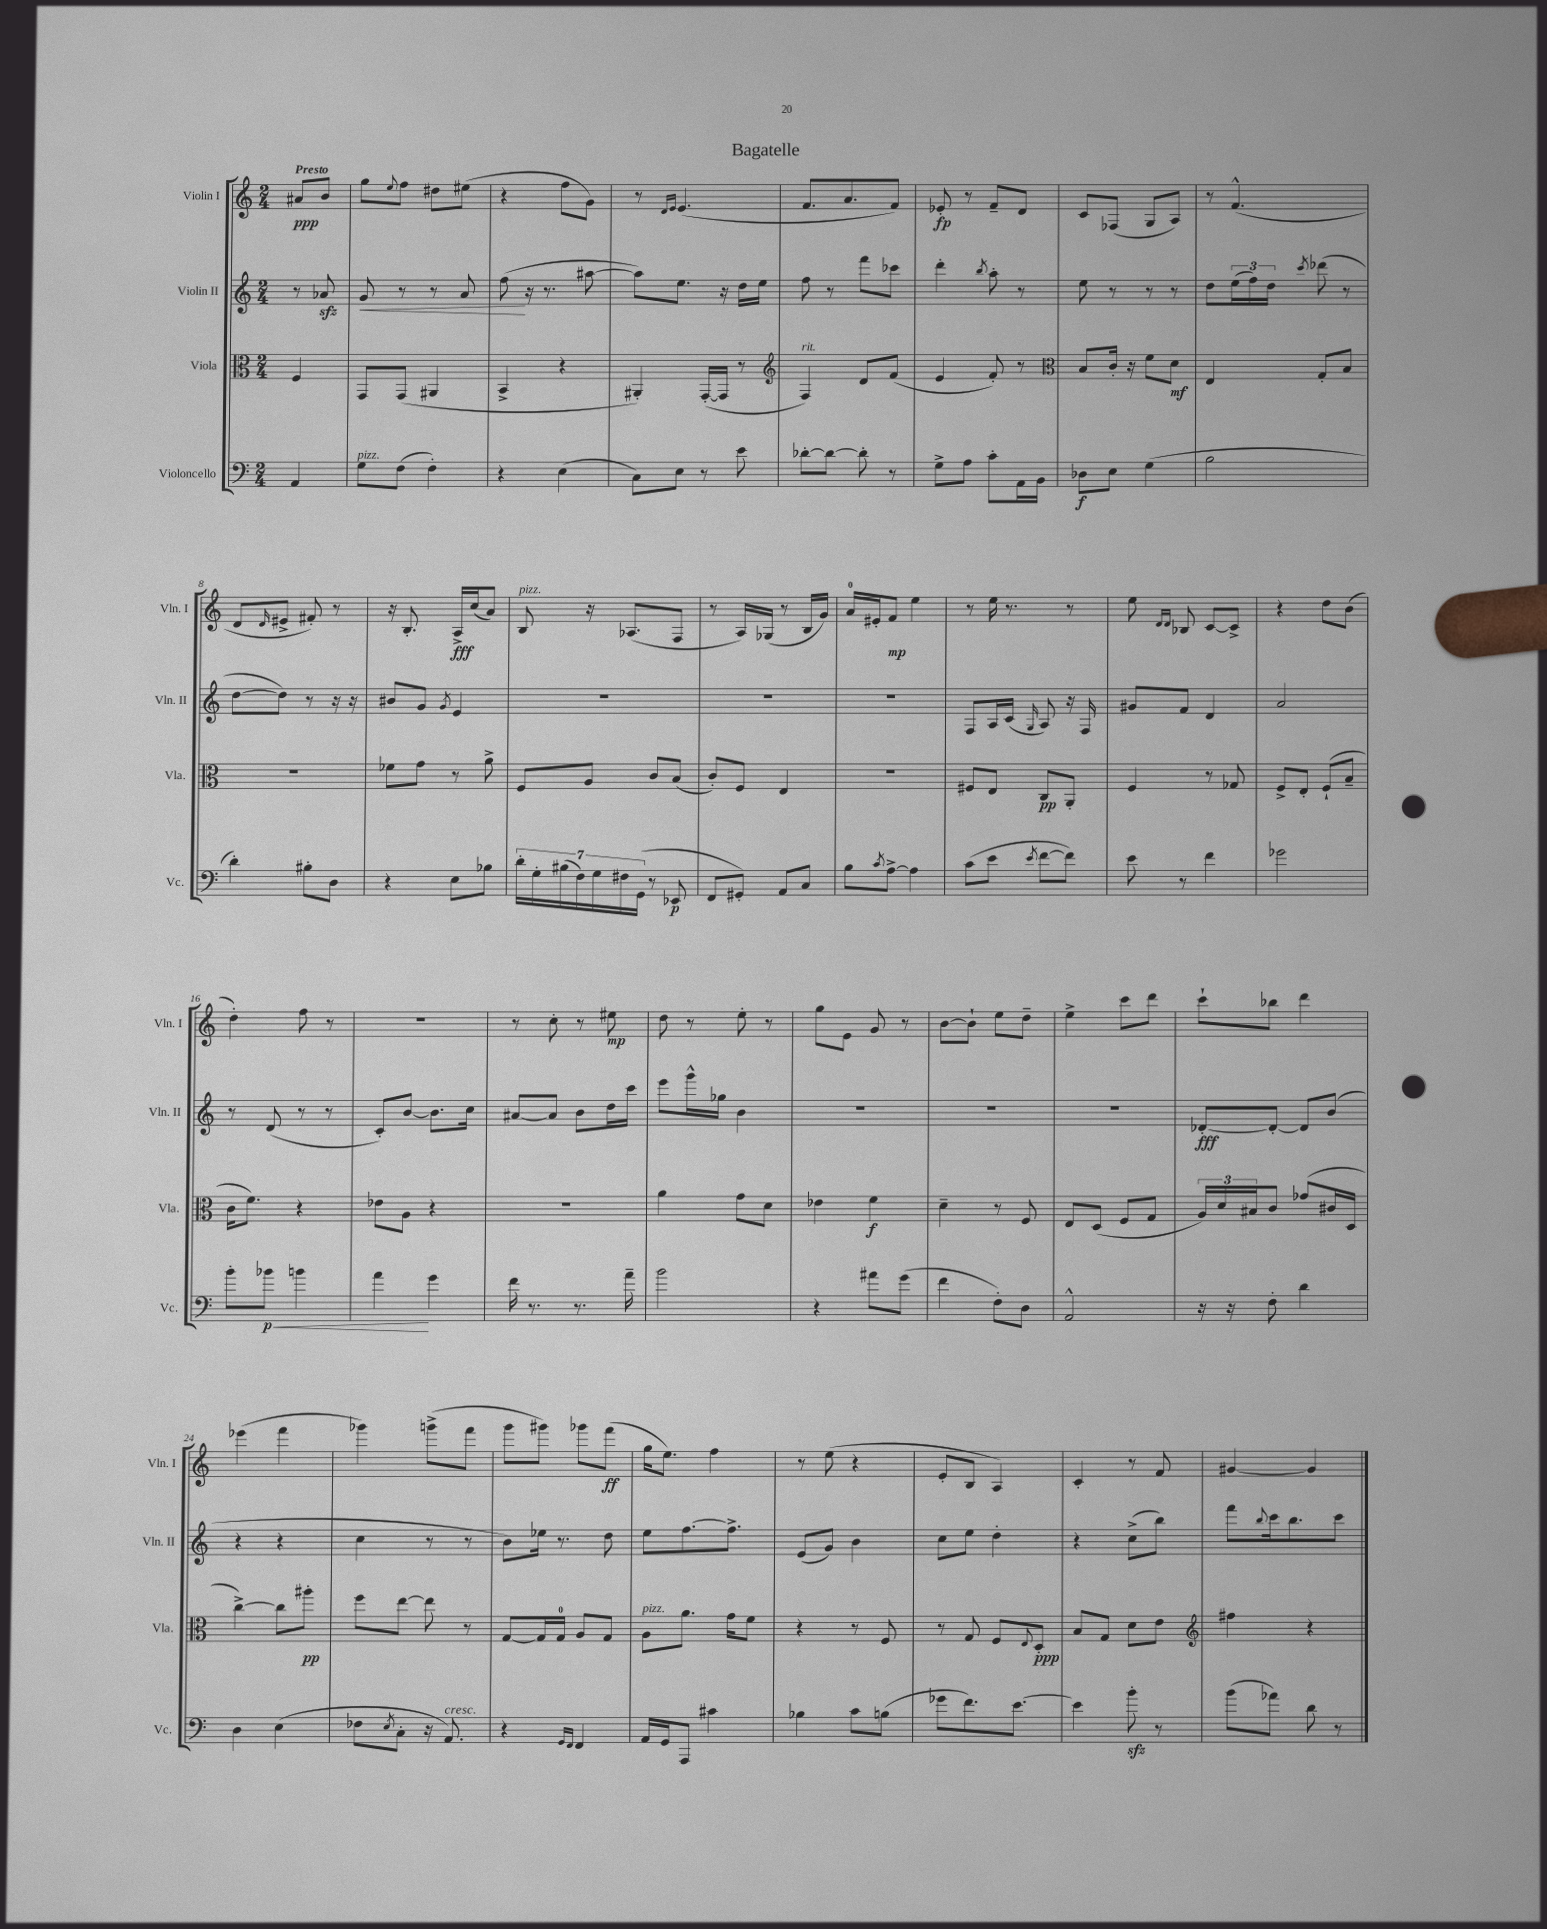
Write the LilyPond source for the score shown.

\header { title = "Bagatelle" }
<<
\new StaffGroup <<
\new Staff = "s0" \with { instrumentName = "Violin I" shortInstrumentName = "Vln. I" } {
    \clef treble \key c \major \numericTimeSignature \time 2/4 \partial 4 \tempo "Presto"
    ais'8\ppp b'8 |
    g''8 \appoggiatura { e''8 } f''8 dis''8 eis''8( |
    r4 f''8 g'8) |
    r8 \grace { d'16 e'16 } e'4.( |
    f'8. a'8. f'8) |
    ees'8-.\fp r8 f'8-- d'8 |
    c'8 fes8( g8 a8) |
    r8 f'4.-^( |
    d'8 \grace { d'16 } eis'8-> fis'8-.) r8 |
    r16 b8.-. a16->\fff c''16( a'8) |
    b8^\markup { \italic "pizz." } r16 aes8.( f8 |
    r8 a16) ges16( r8 b16 g'16) |
    a'16-0 eis'16-. f'8\mp e''4 |
    r8 e''16 r8. r8 |
    e''8 \grace { d'16 d'16 } bes8 c'8~ c'8-> |
    r4 d''8 b'8( |
    d''4-.) f''8 r8 |
    R2 |
    r8 c''8-. r8 eis''8\mp |
    d''8 r8 e''8-. r8 |
    g''8 e'8 g'8 r8 |
    b'8~ b'8-! e''8 d''8-- |
    e''4-> c'''8 d'''8 |
    c'''8-! bes''8 d'''4 |
    ees'''4( f'''4 |
    ges'''4) g'''8->( f'''8 |
    g'''8 gis'''8) ges'''8 f'''8\ff( |
    g''16 e''8.) f''4 |
    r8 e''8( r4 |
    e'8-. b8 a4) |
    c'4-. r8 f'8 |
    gis'4~ gis'4 \bar "|." |
}
\new Staff = "s1" \with { instrumentName = "Violin II" shortInstrumentName = "Vln. II" } {
    \clef treble \key c \major \numericTimeSignature \time 2/4 \partial 4
    r8 aes'8\sfz |
    g'8\< r8 r8 a'8 |
    f''8\!( r16 r8. ais''8~ |
    ais''8) e''8. r16 d''16 e''16 |
    f''8 r8 f'''8 ces'''8 |
    d'''4-. \acciaccatura { b''8 } a''8-. r8 |
    e''8 r8 r8 r8 |
    d''8 \tuplet 3/2 { e''16( f''16) d''16 } \acciaccatura { c'''8 } des'''8( r8 |
    d''8~ d''8) r8 r16 r16 |
    bis'8 g'8 \acciaccatura { g'8 } e'4 |
    R2 |
    R2 |
    R2 |
    f8 a16 c'16( \grace { g16 } a8) r16 f16 |
    gis'8 f'8 d'4 |
    a'2 |
    r8 d'8( r8 r8 |
    c'8-.) b'8~ b'8. c''16 |
    ais'8~ ais'8 b'8 d''16 c'''16 |
    e'''8 g'''16-^ ges''16 b'4 |
    R2 |
    R2 |
    r2 |
    des'8~-.\fff des'8~-. des'8 b'8( |
    r4 r4 |
    c''4 r8 r8 |
    b'8) ees''16 r8. d''8 |
    e''8 f''8.~ f''8.-> |
    e'8( g'8) b'4 |
    c''8 e''8 d''4-. |
    r4 c''8->( b''8) |
    f'''8 \appoggiatura { b''8 } c'''16 b''8. c'''8 \bar "|." |
}
\new Staff = "s2" \with { instrumentName = "Viola" shortInstrumentName = "Vla." } {
    \clef alto \key c \major \numericTimeSignature \time 2/4 \partial 4
    f4 |
    g,8 g,8( ais,4 |
    b,4-> r4 |
    ais,4-.) g,16~-.( g,16 r8 |
    \clef treble f4^\markup { \italic "rit." }) d'8 f'8( |
    e'4 f'8-.) r8 |
    \clef alto b8 c'16-. r16 f'8 d'8\mf |
    e4 g8-. b8 |
    R2 |
    fes'8 g'8 r8 a'8-> |
    f8 a8 c'8 b8( |
    c'8-.) f8 e4 |
    r2 |
    fis8 e8 c8\pp a,8-. |
    f4 r8 ges8 |
    f8-> e8-. f8-!( b8-- |
    c'16 f'8.) r4 |
    ees'8 a8 r4 |
    R2 |
    a'4 g'8 d'8 |
    ees'4 f'4\f |
    d'4-- r8 f8 |
    e8 d8( f8 g8 |
    \tuplet 3/2 { a16) d'16 bis16 } c'8 ges'8( cis'16 d16 |
    c''4~->) c''8 ais''8-.\pp |
    f''8 e''8~ e''8 r8 |
    g8~ g16 g16-0 a8 g8 |
    a8^\markup { \italic "pizz." } a'8. g'16 f'8 |
    r4 r8 f8 |
    r8 g8 f8 \appoggiatura { e8 } d8-.\ppp |
    b8 g8 d'8 e'8 |
    \clef treble fis''4 r4 \bar "|." |
}
\new Staff = "s3" \with { instrumentName = "Violoncello" shortInstrumentName = "Vc." } {
    \clef bass \key c \major \numericTimeSignature \time 2/4 \partial 4
    a,4 |
    g8^\markup { \italic "pizz." } f8( f4-.) |
    r4 e4( |
    c8) e8 r8 e'8 |
    des'8~-. des'8~ des'8-. r8 |
    g8-> a8 c'8-. a,16 b,16 |
    des8\f e8 g4( |
    b2 |
    d'4-.) bis8-. d8 |
    r4 e8 bes8 |
    \tuplet 7/4 { d'16-. g16-. bis16( f16) g16 fis16 g,16( } r8 ees,8\p |
    f,8 gis,8-.) a,8 c8 |
    b8 \acciaccatura { c'8 } a8~-> a4 |
    c'8( e'8 \acciaccatura { e'8 } f'8~ f'8) |
    e'8 r8 f'4 |
    ges'2 |
    b'8-. bes'8\p\< b'4 |
    a'4\! g'4 |
    f'16 r8. r8. a'16-- |
    b'2 |
    r4 ais'8 g'8( |
    f'4 f8-.) d8 |
    a,2-^ |
    r16 r16 f8-. d'4 |
    d4 e4( |
    fes8 \acciaccatura { e8 } c8-. r16 a,8.^\markup { \italic "cresc." }) |
    r4 \grace { g,16 f,16 } f,4 |
    a,16 g,16 a,,8 cis'4 |
    bes4 c'8 b8( |
    ges'8 f'8.) e'8.~ |
    e'4 b'8-.\sfz r8 |
    b'8( aes'8) d'8 r8 \bar "|." |
}
>>
>>
